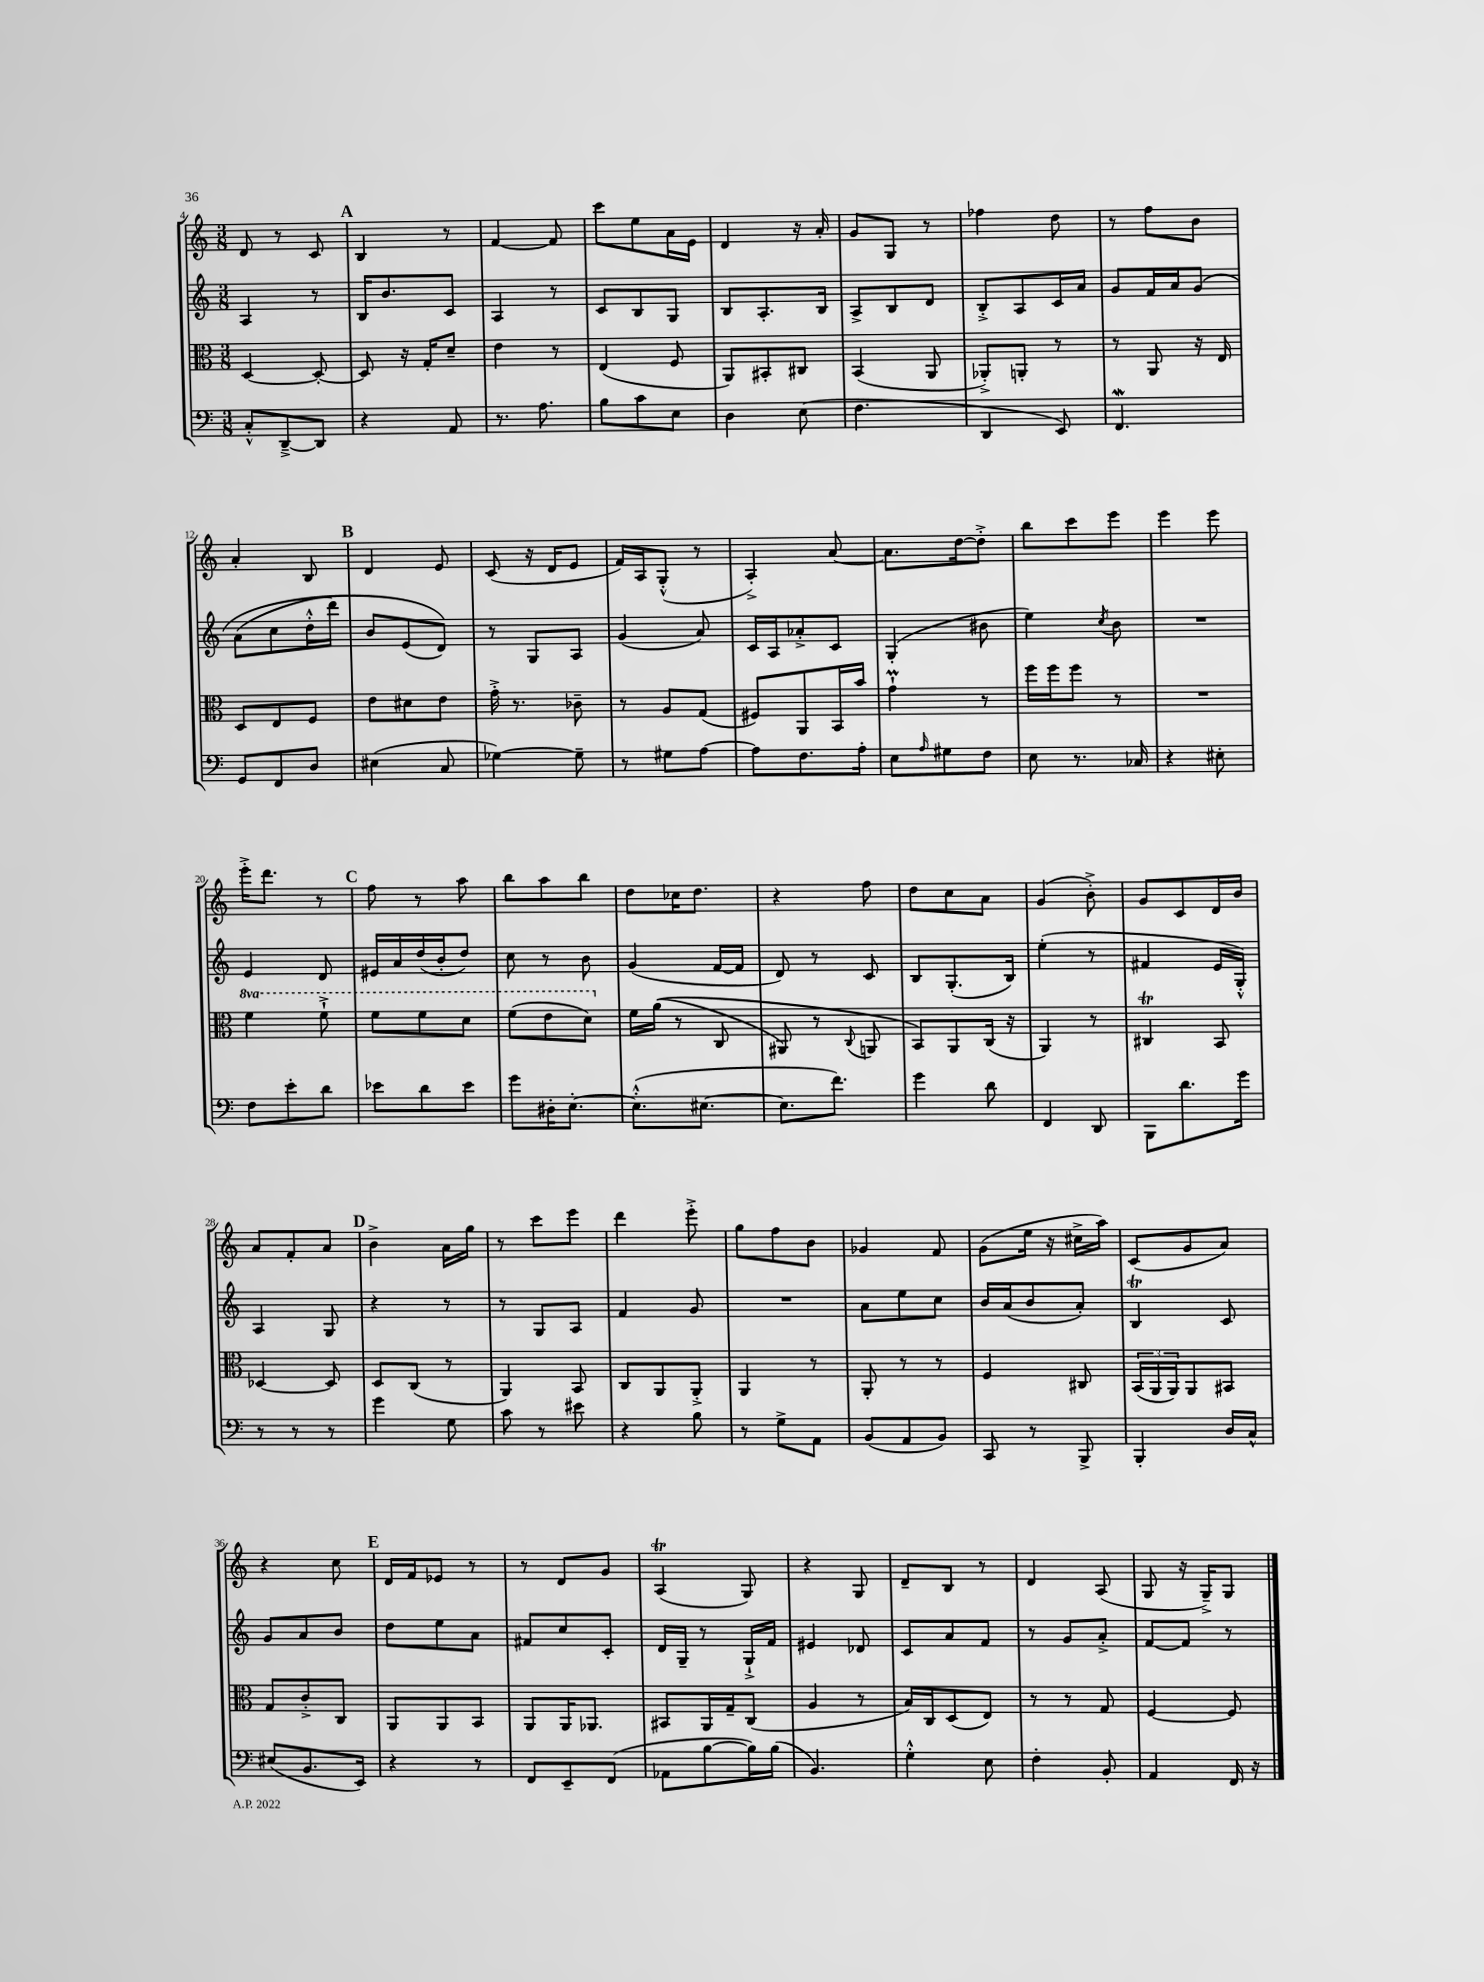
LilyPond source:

<<
\new StaffGroup <<
\new Staff = "s0" {
    \clef treble \key c \major \numericTimeSignature \time 3/8
    d'8 r8 c'8 |
    \mark \markup { \bold "A" } b4 r8 |
    f'4~ f'8 |
    c'''8 e''8 a'16 e'16 |
    d'4 r16 a'16-. |
    g'8 g8 r8 |
    fes''4 d''8 |
    r8 f''8 b'8 |
    a'4-. b8 |
    \mark \markup { \bold "B" } d'4 e'8 |
    c'8( r16 d'16 e'8 |
    f'16) a16 g8-.-^( r8 |
    a4-.->) a'8~ |
    a'8. d''16~ d''8-.-> |
    b''8 c'''8 e'''8 |
    e'''4 e'''8 |
    e'''16-.-> d'''8. r8 |
    \mark \markup { \bold "C" } f''8 r8 a''8 |
    b''8 a''8 b''8 |
    d''8 ces''16 d''8. |
    r4 f''8 |
    d''8 c''8 a'8 |
    g'4( b'8-.->) |
    g'8 c'8 d'16 b'16 |
    a'8 f'8-. a'8 |
    \mark \markup { \bold "D" } b'4-> a'16 g''16 |
    r8 c'''8 e'''8 |
    d'''4 e'''8-.-> |
    g''8 f''8 b'8 |
    ges'4 f'8 |
    g'8( e''16 r16 cis''16-> a''16) |
    c'8( g'8 a'8) |
    r4 c''8 |
    \mark \markup { \bold "E" } d'16 f'16 ees'8 r8 |
    r8 d'8 g'8 |
    a4\trill( g8) |
    r4 g8 |
    d'8-- b8 r8 |
    d'4 a8( |
    g8 r16 g16--->) g8 \bar "|." |
}
\new Staff = "s1" {
    \clef treble \key c \major \numericTimeSignature \time 3/8
    a4 r8 |
    \mark \markup { \bold "A" } b16 b'8. c'8 |
    a4 r8 |
    c'8 b8 g8 |
    b8 a8.-. b16 |
    a8-> b8 d'8 |
    b8-.-> a8 c'16 a'16 |
    g'8 f'16 a'16 g'8\( |
    a'8( c''8 d''16-.-^ d'''16) |
    \mark \markup { \bold "B" } b'8 e'8( d'8)\) |
    r8 g8 a8 |
    g'4( a'8) |
    c'16 a16 aes'8-.-> c'8 |
    g4-.( bis'8 |
    e''4) \acciaccatura { c''8 } b'8 |
    R4. |
    e'4 d'8 |
    \mark \markup { \bold "C" } eis'16 a'16 d''16( b'16-. d''8) |
    c''8 r8 b'8 |
    g'4( f'16~ f'16 |
    d'8) r8 c'8 |
    b8 g8.-.( b16) |
    e''4-.( r8 |
    fis'4 e'16 g16-.-^) |
    a4 g8 |
    \mark \markup { \bold "D" } r4 r8 |
    r8 g8 a8 |
    f'4 g'8 |
    R4. |
    a'8 e''8 c''8 |
    b'16 a'16( b'8 a'8-.) |
    b4\trill c'8 |
    g'8 a'8 b'8 |
    \mark \markup { \bold "E" } d''8 e''8 a'8 |
    fis'8 c''8 c'8-. |
    d'16 g16-- r8 g16-!-> f'16 |
    eis'4 des'8 |
    c'8 a'8 f'8 |
    r8 g'8 a'8-.-> |
    f'8~ f'8 r8 \bar "|." |
}
\new Staff = "s2" {
    \clef alto \key c \major \numericTimeSignature \time 3/8 \set Staff.ottavationMarkups = #ottavation-simple-ordinals
    d4~ d8~-. |
    \mark \markup { \bold "A" } d8 r16 g16-. d'8-- |
    e'4 r8 |
    e4( f8 |
    a,8) bis,8-. cis8 |
    b,4( a,8 |
    aes,8-.->) a,8-. r8 |
    r8 a,8 r16 e16 |
    d8 e8 f8 |
    \mark \markup { \bold "B" } e'8 dis'8 e'8 |
    g'16-.-> r8. ces'8-- |
    r8 a8 g8( |
    fis8) a,8 b,16 b'16 |
    g'4-!\prall r8 |
    f''16 f''16 f''8 r8 |
    R4. |
    \ottava #1 f''4 f''8-!-> |
    \mark \markup { \bold "C" } f''8 f''8 d''8 |
    f''8( e''8 d''8) \ottava #0 |
    f'16 a'16(\( r8 c8 |
    ais,8) r8 \appoggiatura { c8 } a,8 |
    b,8\) a,8 c16( r16 |
    a,4) r8 |
    cis4\trill b,8 |
    des4~ des8 |
    \mark \markup { \bold "D" } d8 c8( r8 |
    a,4) b,8 |
    c8 a,8 a,8-.-> |
    a,4 r8 |
    a,8-. r8 r8 |
    f4 cis8 |
    \tuplet 3/2 { b,16( a,16 a,16) } a,8 bis,8 |
    g8 c'8-.-> c8 |
    \mark \markup { \bold "E" } a,8 a,8 b,8 |
    a,8 a,16 aes,8. |
    bis,8 a,16 g16-- c8( |
    a4 r8 |
    b16) c16 d8( e8) |
    r8 r8 g8 |
    f4~ f8 \bar "|." |
}
\new Staff = "s3" {
    \clef bass \key c \major \numericTimeSignature \time 3/8
    c8-.-^ d,8~---> d,8 |
    \mark \markup { \bold "A" } r4 a,8 |
    r8. a8. |
    b8 c'8 e8 |
    d4 e8( |
    f4. |
    d,4 e,8) |
    f,4.\mordent |
    g,8 f,8 d8 |
    \mark \markup { \bold "B" } eis4( c8 |
    ges4~) ges8-- |
    r8 gis8 a8~ |
    a8 f8. a16-. |
    e8 \grace { a16 } gis8 f8 |
    e8 r8. ces16 |
    r4 eis8-. |
    f8 e'8-. d'8 |
    \mark \markup { \bold "C" } ees'8 d'8 ees'8 |
    g'8 dis16-. e8.~-. |
    e8.-.-^( eis8.~ |
    eis8. f'8.) |
    g'4 d'8 |
    f,4 d,8 |
    b,,8 d'8. g'16 |
    r8 r8 r8 |
    \mark \markup { \bold "D" } g'4 g8 |
    c'8 r8 eis'8 |
    r4 b8 |
    r8 g8-> a,8 |
    b,8( a,8 b,8) |
    c,8 r8 b,,8-> |
    b,,4-. d16 c16-^ |
    eis8( b,8. e,16) |
    \mark \markup { \bold "E" } r4 r8 |
    f,8 e,8-- f,8( |
    aes,8 b8~ b16) b16( |
    b,4.) |
    g4-.-^ e8 |
    f4-. b,8-. |
    a,4 f,16 r16 \bar "|." |
}
>>
>>
\layout { \context { \Score currentBarNumber = #4 } }
